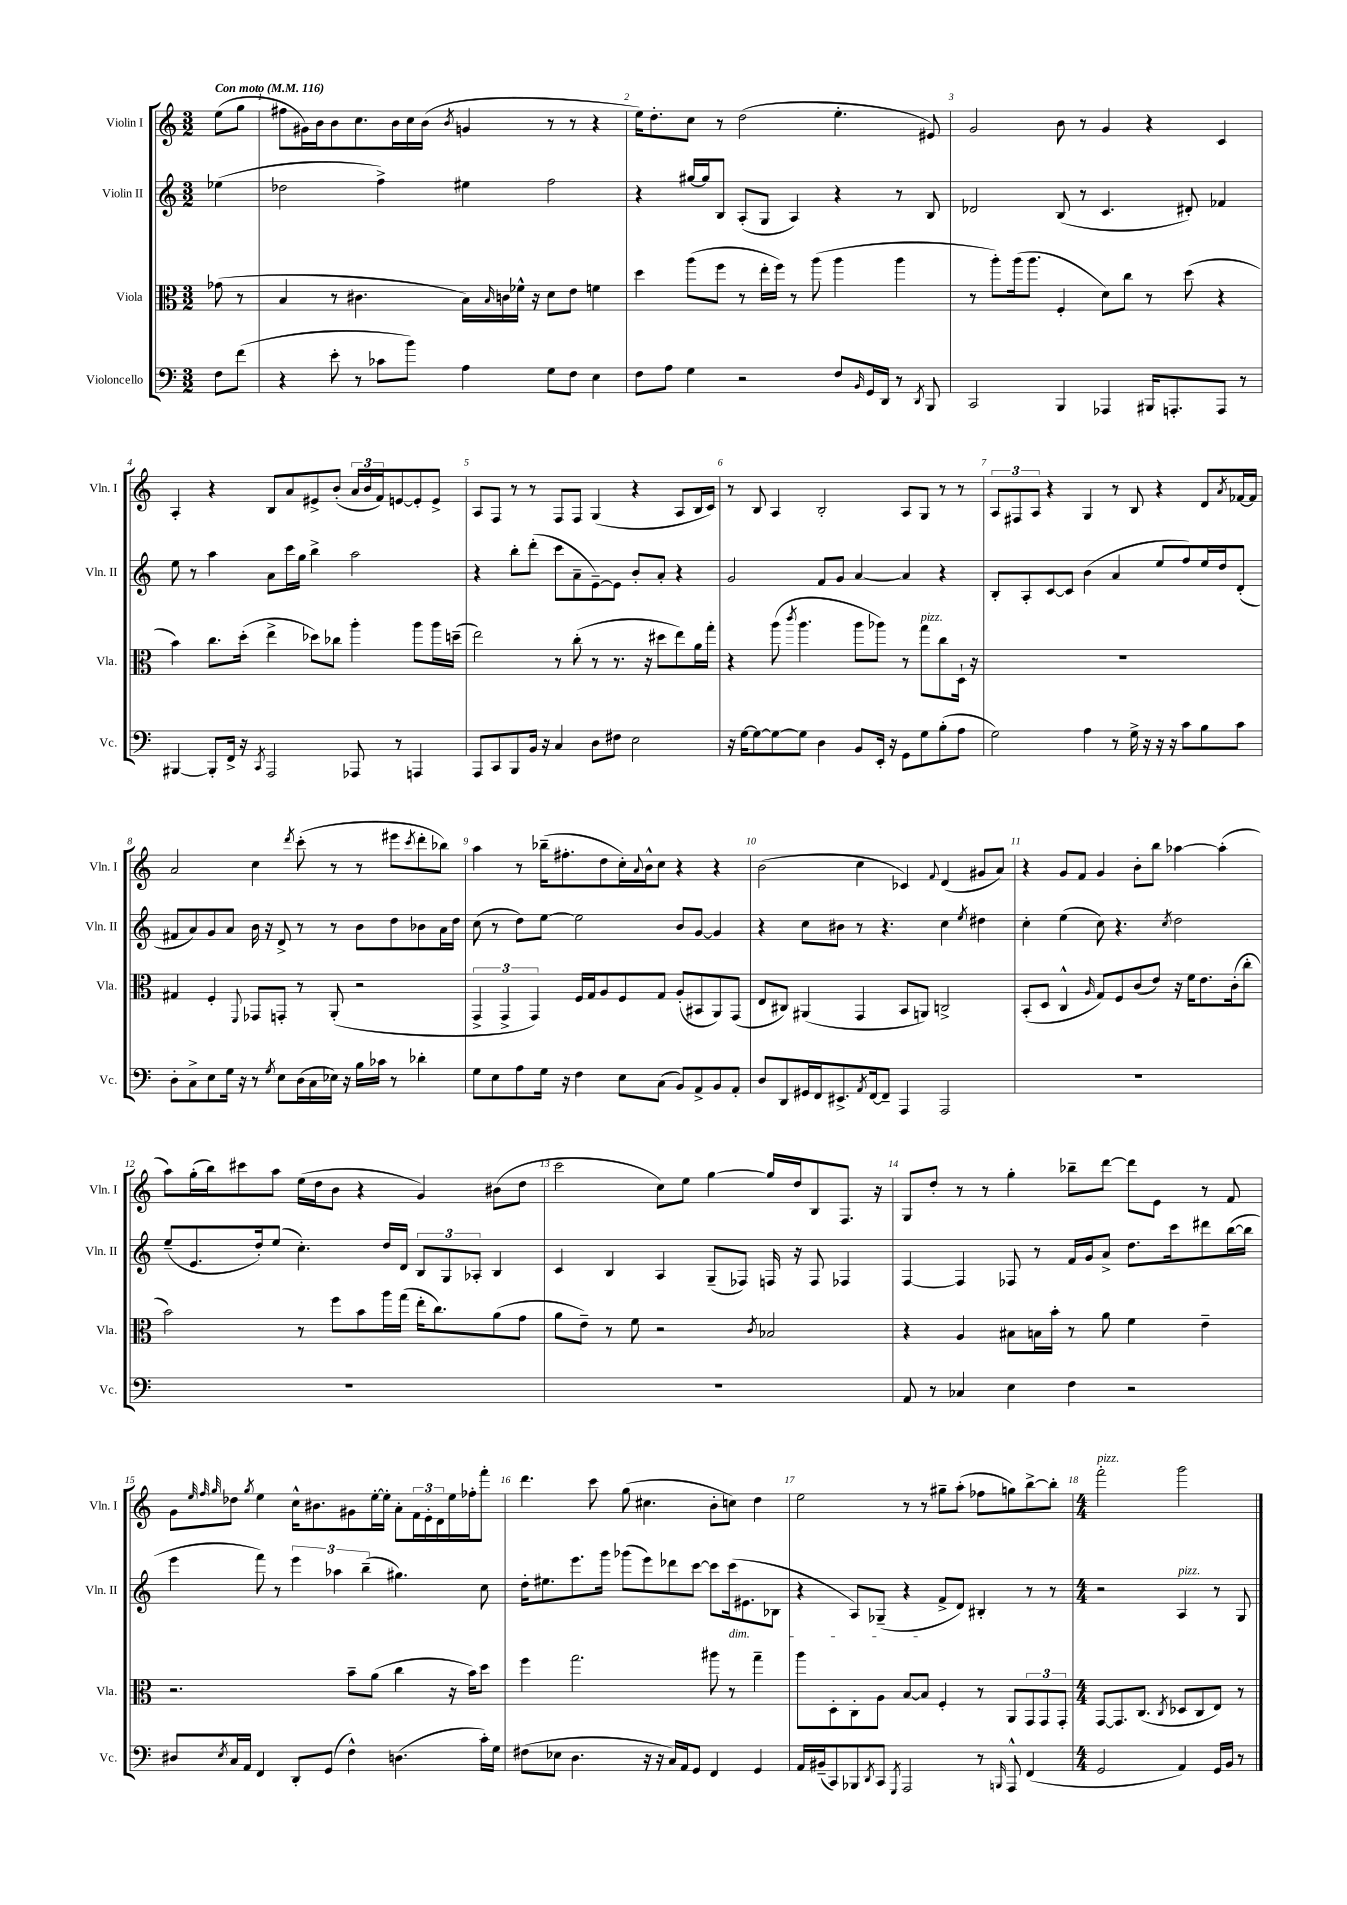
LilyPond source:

<<
\new StaffGroup <<
\new Staff = "s0" \with { instrumentName = "Violin I" shortInstrumentName = "Vln. I" } {
    \clef treble \key c \major \numericTimeSignature \time 3/2 \partial 4 \tempo "Con moto" 4 = 116
    e''8( g''8 |
    fis''8 gis'16) b'16 b'8 c''8. b'16 c''16 b'16( \acciaccatura { b'8 } g'4 r8 r8 r4 |
    e''16) d''8.-. c''8 r8 d''2( e''4.-. eis'8) |
    g'2 b'8 r8 g'4 r4 c'4 |
    a4-. r4 b8 a'8 eis'8-> b'8-.( \tuplet 3/2 { a'16 b'16 f'16) } e'8~ e'8-. e'8-> |
    a8 f8 r8 r8 f8 f8 g4( r4 a8 b16 c'16) |
    r8 b8 a4 b2-. a8 g8 r8 r8 |
    \tuplet 3/2 { a8 fis8 a8 } r4 g4 r8 b8 r4 d'8 \acciaccatura { a'8 } fes'16~ fes'16 |
    a'2 c''4 \acciaccatura { d'''8 } c'''8-.( r8 r8 eis'''8 \acciaccatura { c'''8 } d'''8-. bes''8) |
    a''4 r8 bes''16--( fis''8.-. d''8 c''16-.) \appoggiatura { a'8 } b'16-^ c''8 r4 r4 |
    b'2( c''4 ces'4) \appoggiatura { f'8 } d'4( gis'8 a'8) |
    r4 g'8 f'8 g'4 b'8-. b''8 aes''4~ aes''4-.( |
    a''8) g''16-.( b''16) cis'''8 a''8 e''16( d''16 b'8 r4 g'4) bis'8( d''8 |
    c'''2 c''8) e''8 g''4~ g''16 d''16 b8 f8. r16 |
    g8 d''8-. r8 r8 g''4-. bes''8-- d'''8~ d'''8 e'8 r8 f'8 |
    g'8 \grace { e''32 f''32 g''32 } des''8 \acciaccatura { g''8 } e''4 c''16-^ bis'8. gis'8 e''16~-. e''16-. a'8-. \tuplet 3/2 { f'16 e'16-. d'16 } e''16 fes''16-. f'''8-. |
    d'''4. c'''8 g''8( cis''4. b'8-. c''8) d''4 |
    e''2 r8 r8 gis''8-- a''8-.( fes''8 g''8) b''8~-> b''8-. |
    \numericTimeSignature \time 4/4 f'''2-.^\markup { \italic "pizz." } g'''2 \bar "|." |
}
\new Staff = "s1" \with { instrumentName = "Violin II" shortInstrumentName = "Vln. II" } {
    \clef treble \key c \major \numericTimeSignature \time 3/2 \partial 4
    ees''4( |
    des''2 f''4->) eis''4 f''2 |
    r4 gis''16~ gis''16 b8 a8-.( g8 a4) r4 r8 b8 |
    des'2 b8( r8 c'4. dis'8-.) fes'4 |
    e''8 r8 a''4 a'8 c'''16 g''16 b''4-> a''2 |
    r4 b''8-. d'''8-.( c'''8 a'8-- e'8~--) e'8 b'8-. a'8-. r4 |
    g'2 f'8 g'8 a'4~ a'4 r4 |
    b8-. a8-. c'8~ c'8 b'4( a'4 e''8 f''8) e''16 d''16 d'8-.( |
    fis'8 a'8) g'8 a'8 b'16 r16 d'8-> r8 r8 b'8 d''8 bes'8 a'16 d''16 |
    c''8( r8 d''8) e''8~ e''2 b'8 g'8~ g'4 |
    r4 c''8 bis'8 r8 r4. c''4 \acciaccatura { e''8 } dis''4 |
    c''4-. e''4( c''8) r4. \acciaccatura { c''8 } d''2 |
    e''8--( e'8. d''16-.) e''8( c''4.-.) d''16 d'16 \tuplet 3/2 { b8 g8 aes8-. } b4 |
    c'4 b4 a4 g8--( fes8) f16 r16 f8 fes4 |
    f4~ f4 fes8 r8 f'16 g'16 a'8-> d''8. c'''16 dis'''8 b''16~( b''16 |
    e'''4 f'''8) r8 \tuplet 3/2 { e'''4 aes''4 b''4--( } gis''4.) c''8 |
    d''16-. eis''8. e'''8. g'''16 ges'''8( e'''8) des'''8 c'''8~ c'''8 c'''16\dim( eis'8. bes8 |
    r4 a8) ges8--( r4 f'8->\! d'8) bis4-. r8 r8 |
    \numericTimeSignature \time 4/4 r2 a4^\markup { \italic "pizz." } r8 g8 \bar "|." |
}
\new Staff = "s2" \with { instrumentName = "Viola" shortInstrumentName = "Vla." } {
    \clef alto \key c \major \numericTimeSignature \time 3/2 \partial 4
    ges'8( r8 |
    b4 r8 cis'4. b16) \grace { b16 } c'16 fes'16-^ r16 d'8 e'8 f'4 |
    d''4 a''8( f''8 r8 e''16-. f''16) r8 a''8( a''4 a''4 |
    r8 a''8-.) a''16( a''8. f4-. d'8) c''8 r8 d''8( r4 |
    b'4) c''8. d''16-.( e''4-> des''8) ces''8 a''4-. a''8 a''16 d''16--( |
    e''2) r8 c''8-.( r8 r8. r16 dis''8 e''8) a'16 g''16-. |
    r4 a''8( \acciaccatura { c'''8 } a''4. a''8 aes''8) r8 g''8^\markup { \italic "pizz." } c''8 d16-! r16 |
    R1. |
    gis4 f4-. \appoggiatura { f,8 } ges,8 g,8-. r8 a,8-.( r2 |
    \tuplet 3/2 { g,4-> g,4-> g,4) } f16 g16 a8 f8 g8 a8-.( bis,8 a,8) g,8( |
    e8 cis8) ais,4( g,4 b,8 a,8) c2-> |
    b,8-.( d8 c4-^ \grace { a16 } g8) f8 c'8( e'8) r16 f'16 e'8. c'16-.( c''8-. |
    b'2) r8 f''8 b'8 a''16 g''16( e''16-. c''8.) a'8( g'8 |
    a'8 e'8--) r8 f'8 r2 \acciaccatura { c'8 } bes2 |
    r4 a4 bis8 b16 b'16-. r8 a'8 f'4 e'4-- |
    r2. b'8-- a'8( c''4 r16 b'16) d''8 |
    f''4 g''2. ais''8 r8 g''4-- |
    a''8 d8-. c8-. a8 b8~ b8 f4-. r8 a,8 \tuplet 3/2 { g,8 g,8 g,8-. } |
    \numericTimeSignature \time 4/4 g,8~ g,8. c8.( \acciaccatura { c8 } des8 c8 e8) r8 \bar "|." |
}
\new Staff = "s3" \with { instrumentName = "Violoncello" shortInstrumentName = "Vc." } {
    \clef bass \key c \major \numericTimeSignature \time 3/2 \partial 4
    f8 f'8( |
    r4 e'8-. r8 ces'8 b'8) a4 g8 f8 e4 |
    f8 a8 g4 r2 f8 \grace { b,16 } g,16 d,16 r8 \acciaccatura { d,8 } b,,8 |
    c,2 b,,4 aes,,4 bis,,16 a,,8.-. a,,8 r8 |
    bis,,4~ bis,,8-. f,16-> r16 \acciaccatura { c,8 } a,,2 aes,,8 r8 a,,4 |
    a,,8 c,8 b,,8 b,16 r16 c4 d8 fis8 e2 |
    r16 g16~ g8~ g8~ g8 d4 b,8 e,16-. r16 g,8 g8 b8-.( a8 |
    g2) a4 r8 g16-> r16 r16 r16 c'8 b8 c'8 |
    d8-. c8-> e8 g16 r16 r8 \acciaccatura { g8 } e8 d16( c16 ees16) r16 b16 ces'16 r8 des'4-. |
    g8 e8 a8 g16 r16 f4 e8 c8( b,8) a,8-> b,8 a,8-. |
    d8 d,8 gis,16 f,16 eis,8.-> \acciaccatura { a,8 } f,16~ f,8-- a,,4 a,,2 |
    R1. |
    R1. |
    R1. |
    a,8 r8 ces4 e4 f4 r2 |
    dis8 \acciaccatura { e8 } c16 a,16 f,4 d,8-. g,8( f4-^) d4.( c'16-.) g16 |
    fis8( ees8 d4. r16 r16 c16) a,16 g,8 f,4 g,4 |
    a,16 bis,16--( c,8) bes,,8 \acciaccatura { d,8 } c,8 \acciaccatura { g,,8 } a,,2 r8 \grace { b,,16 } a,,8-^ f,4( |
    \numericTimeSignature \time 4/4 g,2 a,4) g,16 b,16 r8 \bar "|." |
}
>>
>>
\layout { \context { \Score \override BarNumber.break-visibility = ##(#f #t #t) barNumberVisibility = #all-bar-numbers-visible } }
